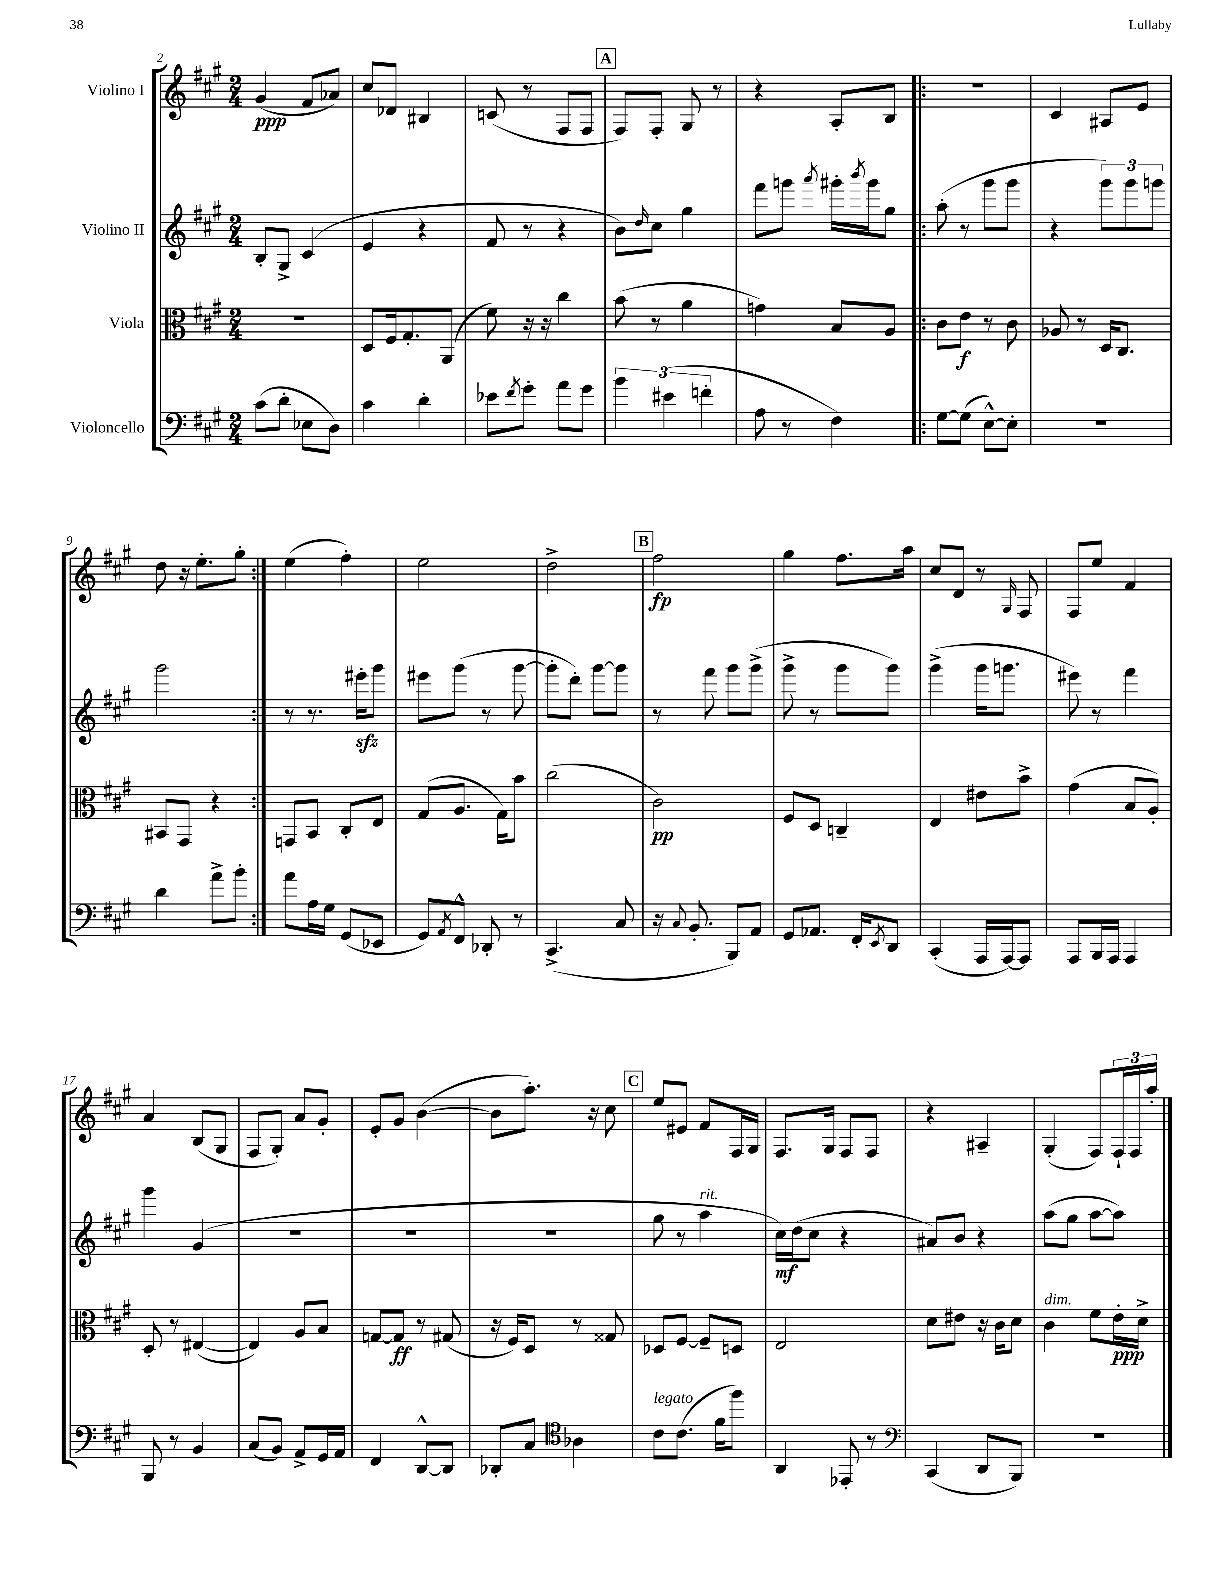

**kern	**kern	**dynam	**kern	**dynam	**kern	**dynam
*part4	*part3	*part3	*part2	*part2	*part1	*part1
*staff4	*staff3	*staff3	*staff2	*staff2	*staff1	*staff1
*I"Violoncello	*I"Viola	*	*I"Violino II	*	*I"Violino I	*
*clefF4	*clefC3	*	*clefG2	*	*clefG2	*
*k[f#c#g#]	*k[f#c#g#]	*	*k[f#c#g#]	*	*k[f#c#g#]	*
*M2/4	*M2/4	*	*M2/4	*	*M2/4	*
=2	=2	=2	=2	=2	=2	=2
(8c#\L	2r	.	8B'/L	.	(4g#/	ppp
8d'\J	.	.	8G#^/J	.	.	.
8E-X\L	.	.	(4c#/	.	8f#/L	.
8D\J)	.	.	.	.	8a-X/J)	.
=3	=3	=3	=3	=3	=3	=3
4c#\	8D/L	.	4e/	.	8cc#/L	.
.	16F#/k	.	.	.	8d-X/J	.
.	8.G#'/	.	.	.	.	.
4d'\	.	.	4r	.	4B#X/	.
.	(8AA/J	.	.	.	.	.
=4	=4	=4	=4	=4	=4	=4
8e-X\L	8f#\)	.	8f#/	.	(8cn/	.
8qf#/	.	.	.	.	.	.
8g#'\J	16r	.	8r	.	8r	.
.	16r	.	.	.	.	.
8a\L	4cc#\	.	4r	.	8F#/L	.
8g#\J	.	.	.	.	8F#/J	.
!!LO:REH:place=s1:t=A
=5	=5	=5	=5	=5	=5	=5
6b\	(8b\	.	8b\L)	.	8F#/L)	.
.	.	.	16qqdd/	.	.	.
.	8r	.	8cc#\J	.	8F#'/J	.
(6e#X\	.	.	.	.	.	.
.	4a\	.	4gg#\	.	8G#/	.
6fn'\	.	.	.	.	.	.
.	.	.	.	.	8r	.
=6	=6	=6	=6	=6	=6	=6
8A\	4gn\)	.	8fff#\L	.	4r	.
8r	.	.	8gggn\J	.	.	.
.	.	.	8qaaa/	.	.	.
4F#\)	8B/L	.	16ggg#X'\LL	.	8A'/L	.
.	.	.	8qbbb/	.	.	.
.	.	.	16ggg#\J	.	.	.
.	8A/J	.	8gg#\J	.	8B/J	.
=7!|:	=7!|:	=7!|:	=7!|:	=7!|:	=7!|:	=7!|:
[8G#\L	8c#\L	.	(8aa'\	.	2r	.
(8G#\J]	8e\J	f	8r	.	.	.
[8E^^\L)	8r	.	8ggg#\L	.	.	.
8E'\J]	8c#\	.	8ggg#\J	.	.	.
=8	=8	=8	=8	=8	=8	=8
2r	8A-X/	.	4r	.	4c#/	.
.	8r	.	.	.	.	.
.	16D/KL	.	12ggg#\L)	.	8A#X/L	.
.	8.C#/J	.	.	.	.	.
.	.	.	12ggg#\	.	.	.
.	.	.	.	.	8e/J	.
.	.	.	12gggn\J	.	.	.
!!LO:LB:g=z
=9	=9	=9	=9	=9	=9	=9
4d\	8BB#X/L	.	2ggg#\	.	8dd\	.
.	8GG#/J	.	.	.	16r	.
.	.	.	.	.	8.ee'\L	.
8a^\L	4r	.	.	.	.	.
8b'\J	.	.	.	.	8gg#'\J	.
=10:|!	=10:|!	=10:|!	=10:|!	=10:|!	=10:|!	=10:|!
8a\L	8GGn/L	.	8r	.	(4ee\	.
16A\L	8BB/J	.	8.r	.	.	.
16G#\JJ	.	.	.	.	.	.
(8GG#/L	8C#'/L	.	.	.	4ff#'\)	.
.	.	.	16eee#Xzz'\KL	.	.	.
8EE-X/J	8E/J	.	8ggg#\J	.	.	.
=11	=11	=11	=11	=11	=11	=11
8GG#/L)	(8G#/L	.	8eee#X\L	.	2ee\	.
8qAA/	.	.	.	.	.	.
8FF#^^/J	8.A/J	.	(8ggg#\J	.	.	.
8DD-X'/	.	.	8r	.	.	.
.	16G#\KL)	.	.	.	.	.
8r	8b\J	.	[8ggg#\	.	.	.
=12	=12	=12	=12	=12	=12	=12
(4.CC#^/	(2cc#\	.	8ggg#'\L]	.	2dd^\	.
.	.	.	8ddd'\J)	.	.	.
.	.	.	[8ggg#\L	.	.	.
8C#/	.	.	8ggg#\J]	.	.	.
!!LO:REH:place=s1:t=B
=13	=13	=13	=13	=13	=13	=13
16r	2c#\)	pp	8r	.	2ff#\	fp
8qqC#/	.	.	.	.	.	.
8.BB'/	.	.	.	.	.	.
.	.	.	8fff#\	.	.	.
8BBB/L)	.	.	8ggg#\L	.	.	.
8AA/J	.	.	(8ggg#^\J	.	.	.
=14	=14	=14	=14	=14	=14	=14
8GG#/L	8F#/L	.	8ggg#^\	.	4gg#\	.
8.AA-X/J	8D/J	.	8r	.	.	.
.	4Cn~/	.	8ggg#\L	.	8.ff#\L	.
16FF#'/KL	.	.	.	.	.	.
8qEE/	.	.	.	.	.	.
8DD/J	.	.	8ggg#\J)	.	.	.
.	.	.	.	.	16aa\Jk	.
=15	=15	=15	=15	=15	=15	=15
(4CC#'/	4E/	.	(4ggg#^\	.	8cc#/L	.
.	.	.	.	.	8d/J	.
16AAA/LL	8e#X\L	.	16ggg#\KL	.	8r	.
[16AAA/J)	.	.	8.gggn\J	.	.	.
.	.	.	.	.	16qqG#/	.
8AAA/J]	8b^\J	.	.	.	8F#/	.
=16	=16	=16	=16	=16	=16	=16
8AAA/L	(4g#\	.	8eee#X\)	.	8F#/L	.
16BBB/L	.	.	8r	.	8ee/J	.
16AAA/JJ	.	.	.	.	.	.
4AAA/	8B/L	.	4fff#\	.	4f#/	.
.	8A'/J)	.	.	.	.	.
!!LO:LB:g=z
=17	=17	=17	=17	=17	=17	=17
8BBB/	8D'/	.	4ggg#\	.	4a/	.
8r	8r	.	.	.	.	.
4BB/	([4E#X/	.	(4g#/	.	(8B/L	.
.	.	.	.	.	8G#/J	.
=18	=18	=18	=18	=18	=18	=18
(8C#/L	4E#/])	.	2r	.	8F#/L	.
8BB/J)	.	.	.	.	8G#'/J)	.
8AA^/L	8A/L	.	.	.	8a/L	.
16GG#/L	8B/J	.	.	.	8g#'/J	.
16AA/JJ	.	.	.	.	.	.
=19	=19	=19	=19	=19	=19	=19
4FF#/	[8Gn/L	.	2r	.	8e'/L	.
.	8G/J]	ff	.	.	8g#/J	.
[8DD^^/L	8r	.	.	.	([4b\	.
8DD/J]	(8G#X/	.	.	.	.	.
=20	=20	=20	=20	=20	=20	=20
8DD-X'/L	16r	.	2r	.	8b\L]	.
.	16F#/KL)	.	.	.	.	.
8C#/J	8D/J	.	.	.	8.aa'\J)	.
*clefC4	*	*	*	*	*	*
4A-X\	8r	.	.	.	.	.
.	.	.	.	.	16r	.
.	8G##X/	.	.	.	8cc#\	.
!!LO:REH:place=s1:t=C
=21	=21	=21	=21	=21	=21	=21
!LO:TX:a:i:t=legato	!	!	!	!	!	!
8c#\L	8D-X/L	.	8gg#\	.	8ee/L	.
(8.c#\J	[8F#/J	.	8r	.	8e#X/J	.
!	!	!	!LO:TX:a:i:t=rit.	!	!	!
.	8F#~/L]	.	4aa\	.	8f#/L	.
16f#\KL	.	.	.	.	.	.
8ff#\J)	8Dn/J	.	.	.	16F#/L	.
.	.	.	.	.	16G#/JJ	.
=22	=22	=22	=22	=22	=22	=22
4AA/	2E/	.	16cc#\LL)	mf	8.F#/L	.
.	.	.	(16dd\J	.	.	.
.	.	.	8cc#\J	.	.	.
.	.	.	.	.	16G#/Jk	.
8EE-X'/	.	.	4r	.	8F#/L	.
8r	.	.	.	.	8F#/J	.
=23	=23	=23	=23	=23	=23	=23
*clefF4	*	*	*	*	*	*
(4CC#/	8d\L	.	8a#X/L)	.	4r	.
.	8e#X\J	.	8b/J	.	.	.
8DD/L	16r	.	4r	.	4A#X~/	.
.	16c#\KL	.	.	.	.	.
8BBB/J)	8d\J	.	.	.	.	.
=24	=24	=24	=24	=24	=24	=24
!	!LO:TX:a:i:t=dim.	!	!	!	!	!
2r	4c#\	.	(8aa\L	.	(4G#'/	.
.	.	.	8gg#\J	.	.	.
.	8f#\L	.	[8aa\L	.	8F#/L)	.
.	16e'\L	ppp	8aa\J])	.	24F#`/L	.
.	.	.	.	.	24F#/	.
.	16d^\JJ	.	.	.	.	.
.	.	.	.	.	24aa'/JJ	.
==	==	==	==	==	==	==
*-	*-	*-	*-	*-	*-	*-
